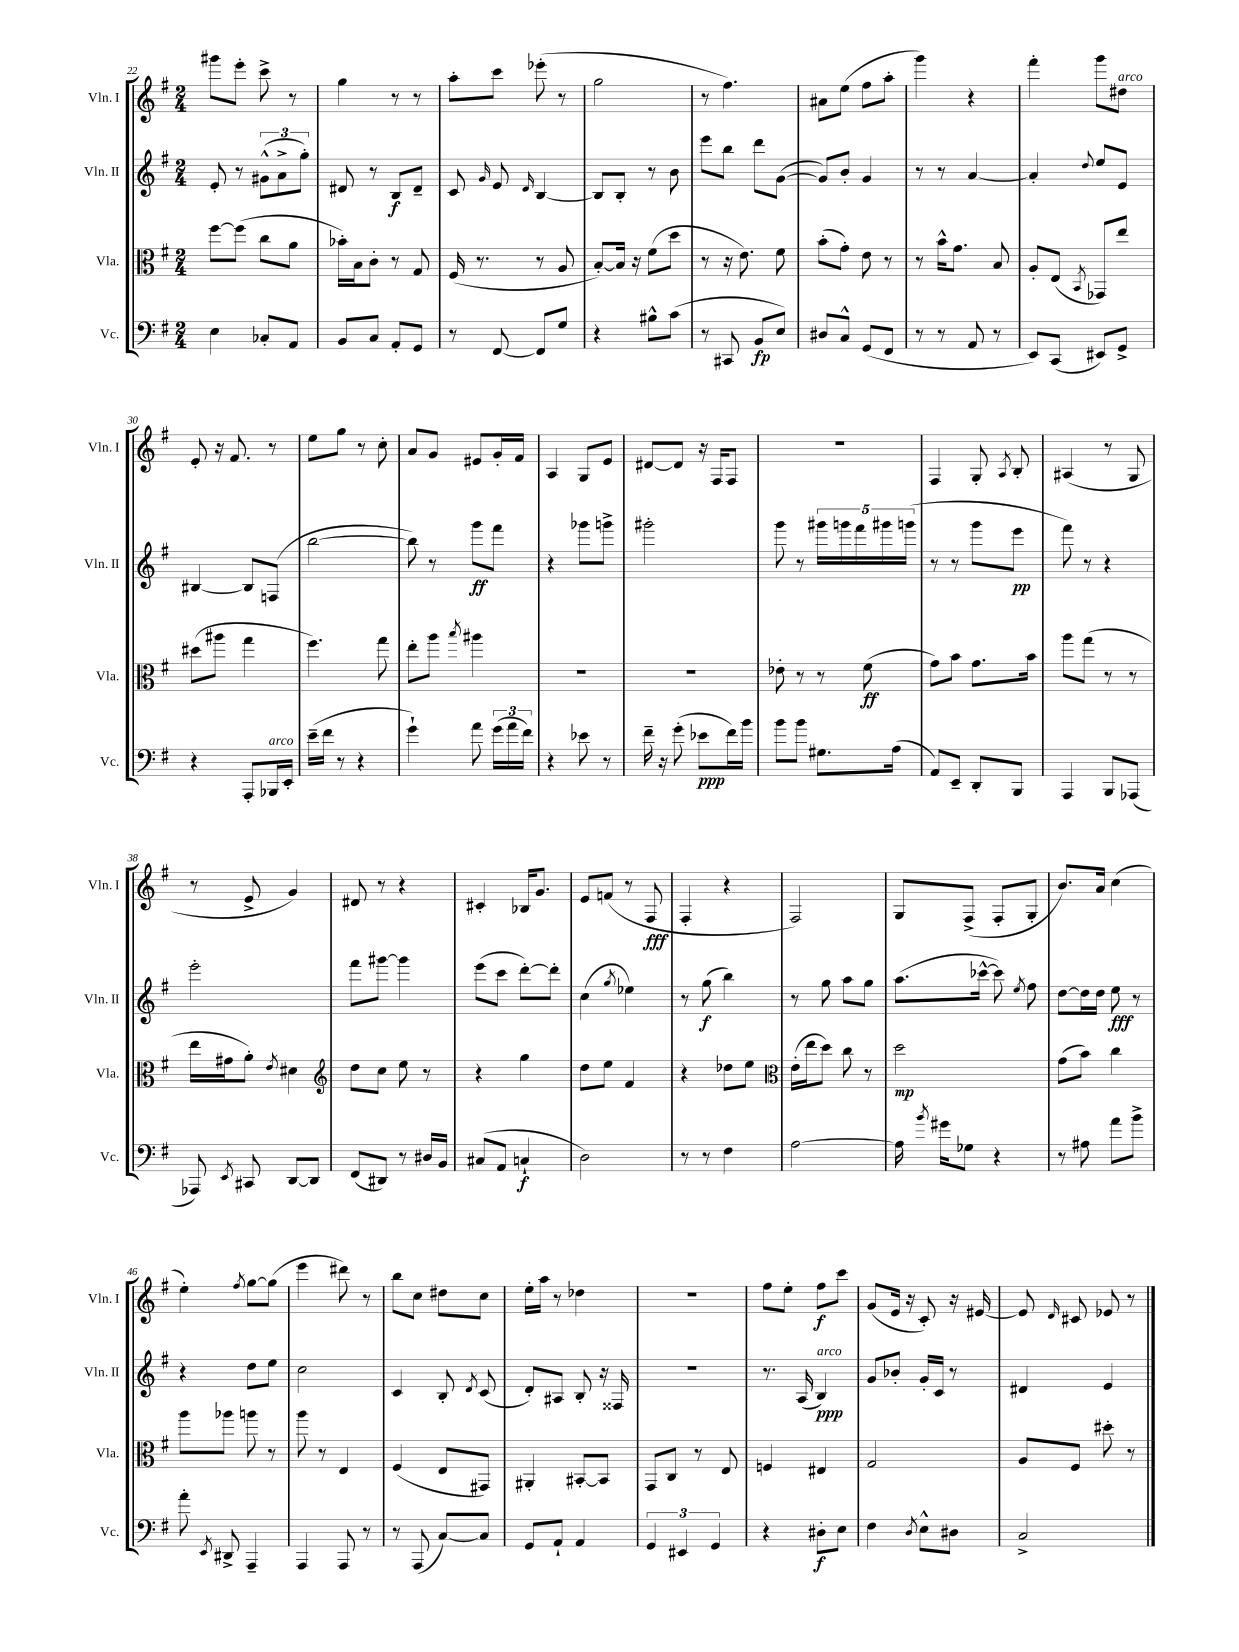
<<
\new StaffGroup <<
\new Staff = "s0" \with { instrumentName = "Vln. I" shortInstrumentName = "Vln. I" } {
    \clef treble \key g \major \numericTimeSignature \time 2/4
    \autoBeamOff gis'''8[ e'''8]-. c'''8-> r8 |
    g''4 r8 r8 |
    a''8[-. c'''8] ees'''8-.( r8 |
    g''2 |
    r8 fis''4.) |
    ais'8[ e''8]( fis''8[ a''8]-. |
    g'''4) r4 |
    fis'''4-. g'''8[ dis''8]^\markup { \italic "arco" } |
    e'8-. r16 fis'8. r8 |
    e''8[ g''8] r8 c''8-. |
    a'8[ g'8] eis'8[ g'16-. fis'16] |
    a4 g8[ e'8] |
    dis'8[~ dis'8] r16 fis16[ fis8] |
    R2 |
    fis4 g8-. \acciaccatura { a8 } b8-. |
    ais4( r8 g8 |
    r8 e'8-> g'4) |
    dis'8 r8 r4 |
    cis'4-. bes16[ g'8.] |
    e'8[ f'8]( r8 fis8\fff |
    fis4-. r4 |
    fis2) |
    g8[ fis8]->( fis8[-. g8]-. |
    b'8.[) a'16] c''4( |
    e''4-.) \acciaccatura { fis''8 } g''8[~ g''8]( |
    e'''4 dis'''8) r8 |
    b''8[ c''8] dis''8[ c''8] |
    e''16[-. a''16] r8 des''4 |
    R2 |
    fis''8[ e''8]-. fis''8[\f c'''8] |
    g'8[( e'16] r16 c'8-.) r16 eis'16~ |
    eis'8 \grace { d'16 } cis'8 ees'8 r8 \bar "|." |
}
\new Staff = "s1" \with { instrumentName = "Vln. II" shortInstrumentName = "Vln. II" } {
    \clef treble \key g \major \numericTimeSignature \time 2/4
    \autoBeamOff e'8-. r8 \tuplet 3/2 { gis'8[-^( a'8-> g''8]-.) } |
    dis'8 r8 b8[\f dis'8]-- |
    c'8 \grace { g'16 } e'8 \grace { d'16 } b4~ |
    b8[ b8]-. r8 b'8 |
    e'''8[ b''8] d'''8[ g'8]~( |
    g'8[) b'8]-. g'4 |
    r8 r8 a'4~ |
    a'4-. \appoggiatura { d''8 } e''8[ e'8] |
    bis4~ bis8[ f8]( |
    b''2~ |
    b''8) r8 g'''8[\ff fis'''8] |
    r4 ges'''8[ g'''8]-> |
    gis'''2-. |
    g'''8 r8 \tuplet 5/4 { gis'''16[ g'''16 fis'''16 gis'''16 g'''16]( } |
    r8 r8 g'''8[ e'''8]\pp |
    fis'''8) r8 r4 |
    e'''2-. |
    fis'''8[ gis'''8]~ gis'''4 |
    e'''8[( c'''8] d'''8[~-.) d'''8]-. |
    c''4( \acciaccatura { g''8 } ees''4) |
    r8 g''8\f( b''4) |
    r8 g''8 a''8[ g''8] |
    a''8.[( ces'''16]~-^ ces'''8) \acciaccatura { e''8 } fis''8 |
    d''8[~ d''16 d''16] e''8\fff r8 |
    r4 d''8[ e''8] |
    c''2 |
    c'4 b8-. \acciaccatura { d'8 } c'8( |
    d'8[-.) ais8] b8-. r16 fisis16 |
    R2 |
    r8. a16( b4\ppp^\markup { \italic "arco" }) |
    g'8[ bes'8]-. g'16[-. c'16] r8 |
    dis'4 e'4 \bar "|." |
}
\new Staff = "s2" \with { instrumentName = "Vla." shortInstrumentName = "Vla." } {
    \clef alto \key g \major \numericTimeSignature \time 2/4
    \autoBeamOff fis''8[~ fis''8]( c''8[ a'8] |
    bes'16[-.) b16 c'8]-. r8 g8 |
    fis16( r8. r8 a8 |
    b8[~-.) b16] r16 fis'8[( d''8] |
    r8 r16 e'8.) fis'8 |
    b'8[-.( g'8]-.) e'8 r8 |
    r8 b'16[-^ g'8.] b8 |
    a8[-. e8]( \acciaccatura { b,8 } ges,8[) e''8] |
    dis''8[( ais''8] g''4 |
    fis''4.) g''8 |
    e''8[-. a''8] \acciaccatura { b''8 } ais''4 |
    R2 |
    R2 |
    ees'8-. r8 r8 fis'8\ff( |
    g'8[) b'8] g'8.[ b'16] |
    a''8[ g''8]( r8 r8 |
    e''16[ gis'16 a'8]-.) \acciaccatura { e'8 } dis'4 |
    \clef treble d''8[ c''8] e''8 r8 |
    r4 g''4 |
    d''8[ e''8] fis'4 |
    r4 des''8[ e''8] |
    \clef alto e'16[-.( e''16 d''8]) c''8 r8 |
    d''2\mp |
    g'8[( b'8]) c''4 |
    a''8[ aes''8] a''8 r8 |
    a''8 r8 e4 |
    fis4( e8[ gis,8]) |
    ais,4-. bis,8[~-. bis,8] |
    g,8[ c8] r8 e8 |
    f4 eis4 |
    g2 |
    a8[ fis8] dis''8-. r8 \bar "|." |
}
\new Staff = "s3" \with { instrumentName = "Vc." shortInstrumentName = "Vc." } {
    \clef bass \key g \major \numericTimeSignature \time 2/4
    \autoBeamOff e4 ces8[-. a,8] |
    b,8[ c8] a,8[-. g,8] |
    r8 fis,8~ fis,8[ g8] |
    r4 bis8[-^ c'8]( |
    r8 cis,8 b,8[\fp e8]) |
    dis8[ c8]-^ g,8[( fis,8] |
    r8 r8 a,8 r8 |
    e,8[) c,8]( eis,8[) g,8]-> |
    r4 a,,8[-. bes,,16^\markup { \italic "arco" } e,16]-. |
    e'16[--( fis'16] r8 r4 |
    g'4-!) a'8 \tuplet 3/2 { g'16[( a'16 fis'16]) } |
    r4 ees'8 r8 |
    fis'16-- r16 g'8-.( ees'8[\ppp fis'16) b'16] |
    b'8[ b'8] gis8.[ a16]( |
    a,8[) e,8]-- d,8[-. b,,8] |
    a,,4 b,,8[ aes,,8]( |
    aes,,8) \acciaccatura { e,8 } cis,8 d,8[~ d,8] |
    fis,8[( dis,8]) r8 dis16[ b,16] |
    cis8[( a,8] c4-!\f |
    d2) |
    r8 r8 fis4 |
    a2~ |
    a16 \acciaccatura { b'8 } gis'16[ ges8] r4 |
    r8 ais8 a'8[ b'8]-> |
    a'8-. \acciaccatura { e,8 } dis,8-> a,,4-- |
    a,,4 a,,8 r8 |
    r8 a,,8( c8[~) c8] |
    g,8[ a,8]-! a,4 |
    \tuplet 3/2 { g,4 eis,4 g,4 } |
    r4 dis8[-.\f e8] |
    fis4 \acciaccatura { d8 } e8[-^ dis8] |
    c2-> \bar "|." |
}
>>
>>
\layout { \context { \Score currentBarNumber = #22 } }
